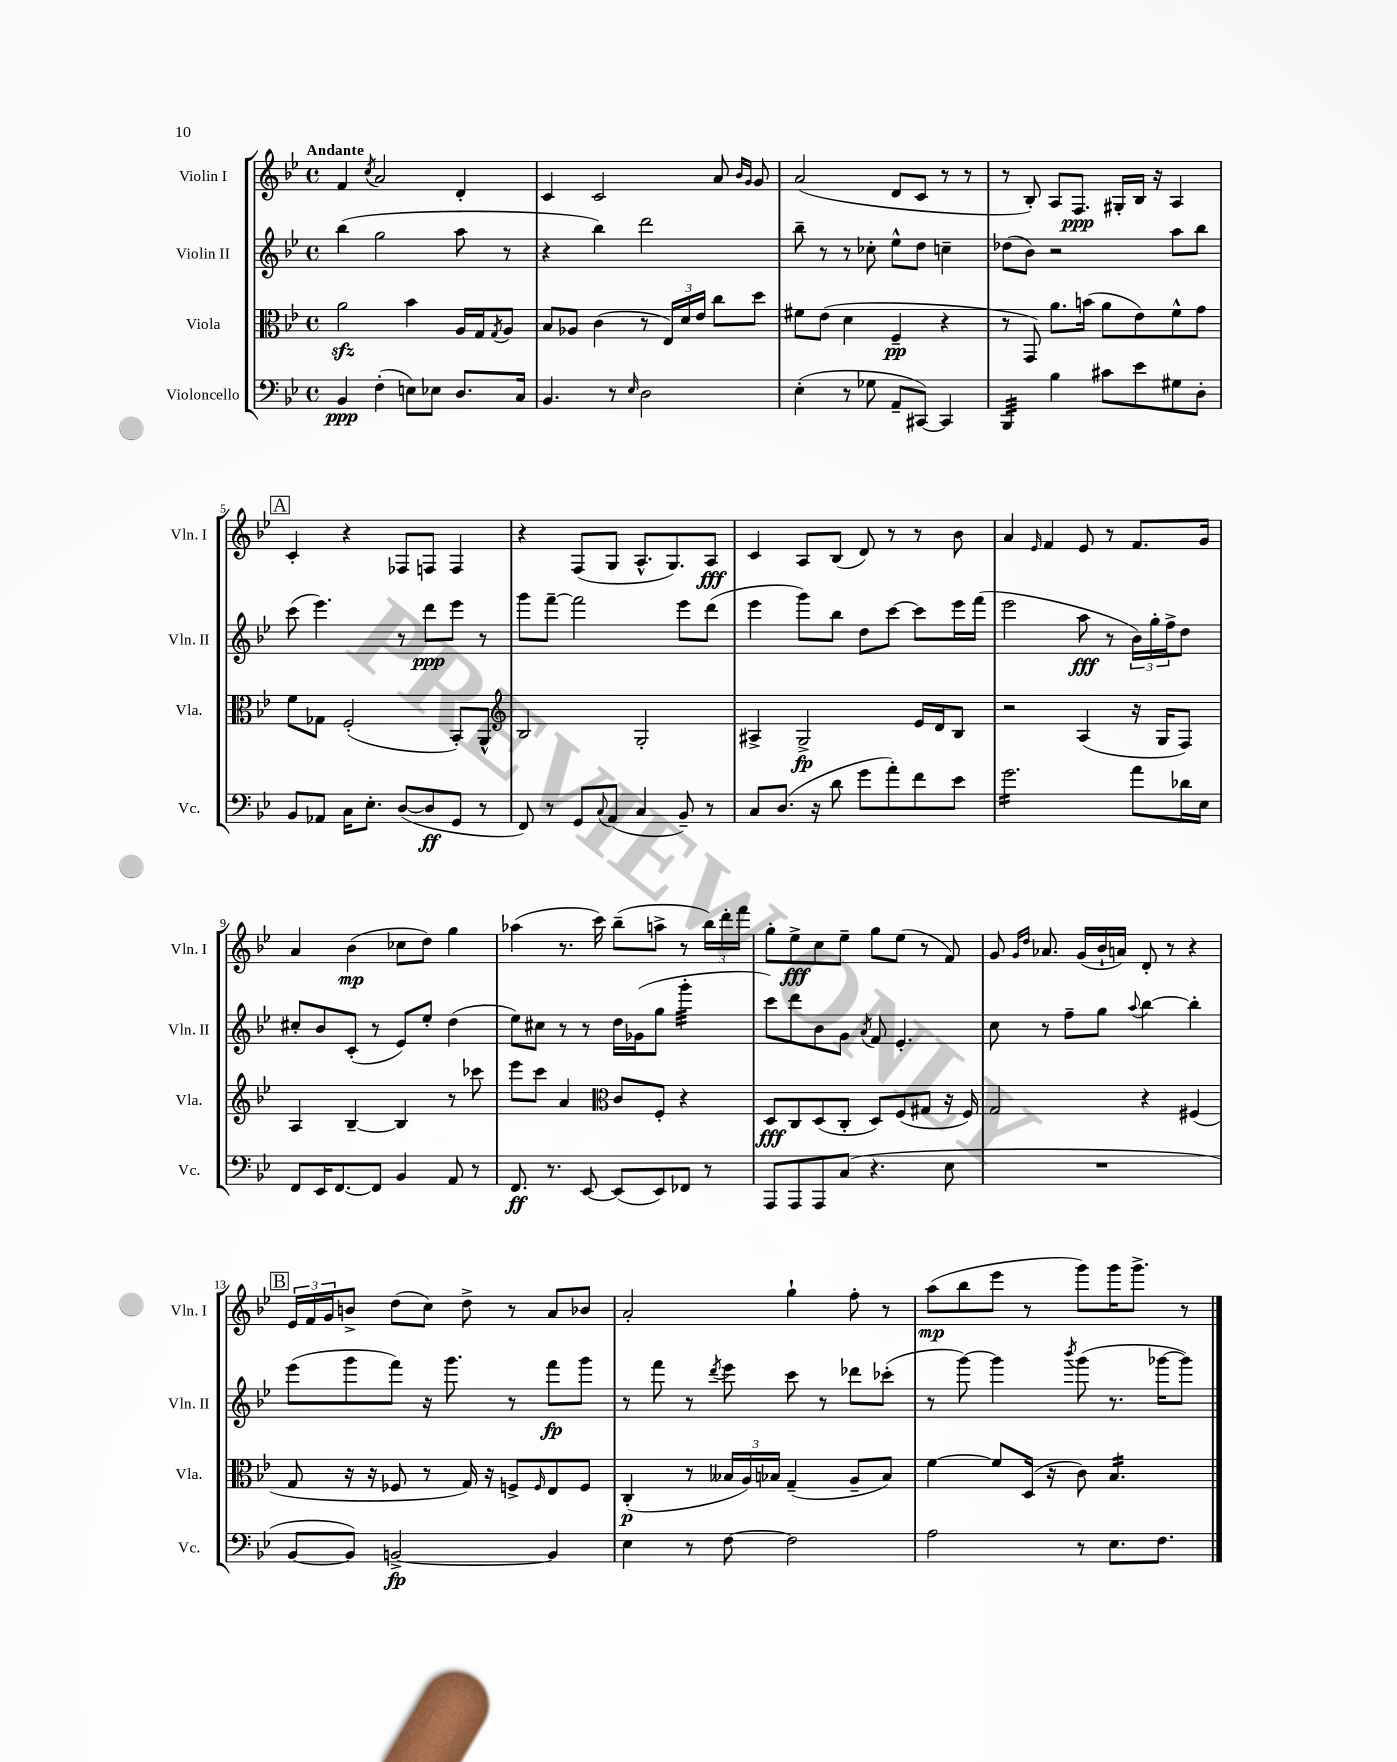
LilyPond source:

<<
\new StaffGroup <<
\new Staff = "s0" \with { instrumentName = "Violin I" shortInstrumentName = "Vln. I" } {
    \clef treble \key bes \major \defaultTimeSignature \time 4/4 \tempo "Andante"
    f'4 \acciaccatura { c''8 } a'2 d'4-. |
    c'4 c'2 a'8 \grace { bes'16 g'16 } g'8 |
    a'2( d'8 c'8 r8 r8 |
    r8 bes8-.) a8 f8.\ppp gis16-. bes16 r16 a4 |
    \mark \markup { \box "A" } c'4-. r4 fes8 f8 f4 |
    r4 f8( g8 a8.-^ g8.) a8\fff |
    c'4 a8 bes8( d'8) r8 r8 bes'8 |
    a'4 \grace { ees'16 } f'4 ees'8 r8 f'8. g'16 |
    a'4 bes'4\mp( ces''8 d''8) g''4 |
    aes''4( r8. c'''16) bes''8--( a''8-> r8 \tuplet 3/2 { bes''16) d'''16-. f'''16 } |
    g''8-. ees''8->\fff c''8 ees''8-- g''8 ees''8( r8 f'8) |
    g'8 \grace { g'16 d''16 } aes'8. g'16( bes'16-! a'16) d'8-. r8 r4 |
    \mark \markup { \box "B" } \tuplet 3/2 { ees'16 f'16 g'16 } b'8-> d''8( c''8) d''8-> r8 a'8 bes'8 |
    a'2-. g''4-! f''8-. r8 |
    a''8\mp( bes''8 ees'''8 r8 g'''8) g'''16 g'''8.-> r8 \bar "|." |
}
\new Staff = "s1" \with { instrumentName = "Violin II" shortInstrumentName = "Vln. II" } {
    \clef treble \key bes \major \defaultTimeSignature \time 4/4
    bes''4( g''2 a''8 r8 |
    r4 bes''4) d'''2 |
    bes''8-- r8 r8 ces''8-. ees''8-^ d''8 c''4-- |
    des''8( bes'8) r2 a''8 bes''8 |
    \mark \markup { \box "A" } c'''8( ees'''4.) r8 d'''8\ppp ees'''8 r8 |
    g'''8 f'''8~-- f'''2 ees'''8 d'''8( |
    ees'''4 g'''8) bes''8 d''8 c'''8~ c'''8 ees'''16 f'''16( |
    ees'''2 a''8\fff r8 \tuplet 3/2 { bes'16) g''16-. f''16-> } d''8 |
    cis''8-. bes'8 c'8-.( r8 ees'8) ees''8-. d''4( |
    ees''8) cis''8 r8 r8 d''16 ges'16( g''8 g'''4:32-. |
    c'''8) d'''8 bes'8 g'8 \acciaccatura { a'8 } f'8 ees'4.-. |
    c''8 r8 f''8-- g''8 \appoggiatura { a''8 } bes''4~ bes''4-. |
    \mark \markup { \box "B" } ees'''8( g'''8 f'''8) r16 g'''8. r8 f'''8\fp g'''8 |
    r8 f'''8 r8 \acciaccatura { d'''8 } ees'''8 c'''8 r8 des'''8 ces'''8-.( |
    r8 g'''8~) g'''4 \acciaccatura { bes'''8 } g'''8( r8. ges'''16~ ges'''8) \bar "|." |
}
\new Staff = "s2" \with { instrumentName = "Viola" shortInstrumentName = "Vla." } {
    \clef alto \key bes \major \defaultTimeSignature \time 4/4
    a'2\sfz bes'4 a16 g16 \acciaccatura { g8 } a8 |
    bes8 aes8 c'4( r8 \tuplet 3/2 { ees16) d'16 ees'16 } c''8 d''8 |
    fis'8 ees'8( d'4 f4--\pp r4 |
    r8 g,8) a'8. b'16( a'8 ees'8) f'8-^ g'8 |
    \mark \markup { \box "A" } f'8 ges8 f2-.( bes,8-.) a,8-^ |
    \clef treble bes2 g2-. |
    ais4-> g2->\fp ees'16 d'16 bes8 |
    r2 a4( r16 g16 f8) |
    a4 bes4~-- bes4 r8 ces'''8 |
    ees'''8 c'''8 a'4 \clef alto c'8 f8-. r4 |
    d8\fff c8 d8( c8-. d8) f8( gis8 r16 f16) |
    g2 r4 fis4( |
    \mark \markup { \box "B" } g8 r16 r16 fes8 r8 g16) r16 f8-> \grace { f16 } ees8 f8 |
    c4-.\p( r8 \tuplet 3/2 { beses16 a16) bes16 } g4--( a8-- bes8) |
    f'4~ f'8 d16( r16 c'8) bes4.:16 \bar "|." |
}
\new Staff = "s3" \with { instrumentName = "Violoncello" shortInstrumentName = "Vc." } {
    \clef bass \key bes \major \defaultTimeSignature \time 4/4
    bes,4\ppp f4-.( e8) ees8 d8. c16 |
    bes,4. r8 \grace { ees16 } d2 |
    ees4-.( r8 ges8 a,8-- cis,8~) cis,4 |
    bes,,4:32 bes4 cis'8 ees'8 gis8 d8-. |
    \mark \markup { \box "A" } bes,8 aes,8 c16 ees8.-. d8~( d8\ff g,8 r8 |
    f,8) r8 g,8 \appoggiatura { c8 } a,8( c4 bes,8--) r8 |
    c8 d8.( r16 d'8 g'8 a'8-.) f'8 ees'8 |
    g'2.:16 a'8 des'16 ees16 |
    f,8 ees,16 f,8.~ f,8 bes,4 a,8 r8 |
    f,8.\ff r8. ees,8~ ees,8( ees,8) fes,8 r8 |
    a,,8 a,,8 a,,8 c8( r4. ees8 |
    R1 |
    \mark \markup { \box "B" } bes,8~ bes,8) b,2~->\fp b,4 |
    ees4 r8 f8~ f2 |
    a2 r8 ees8. f8. \bar "|." |
}
>>
>>
